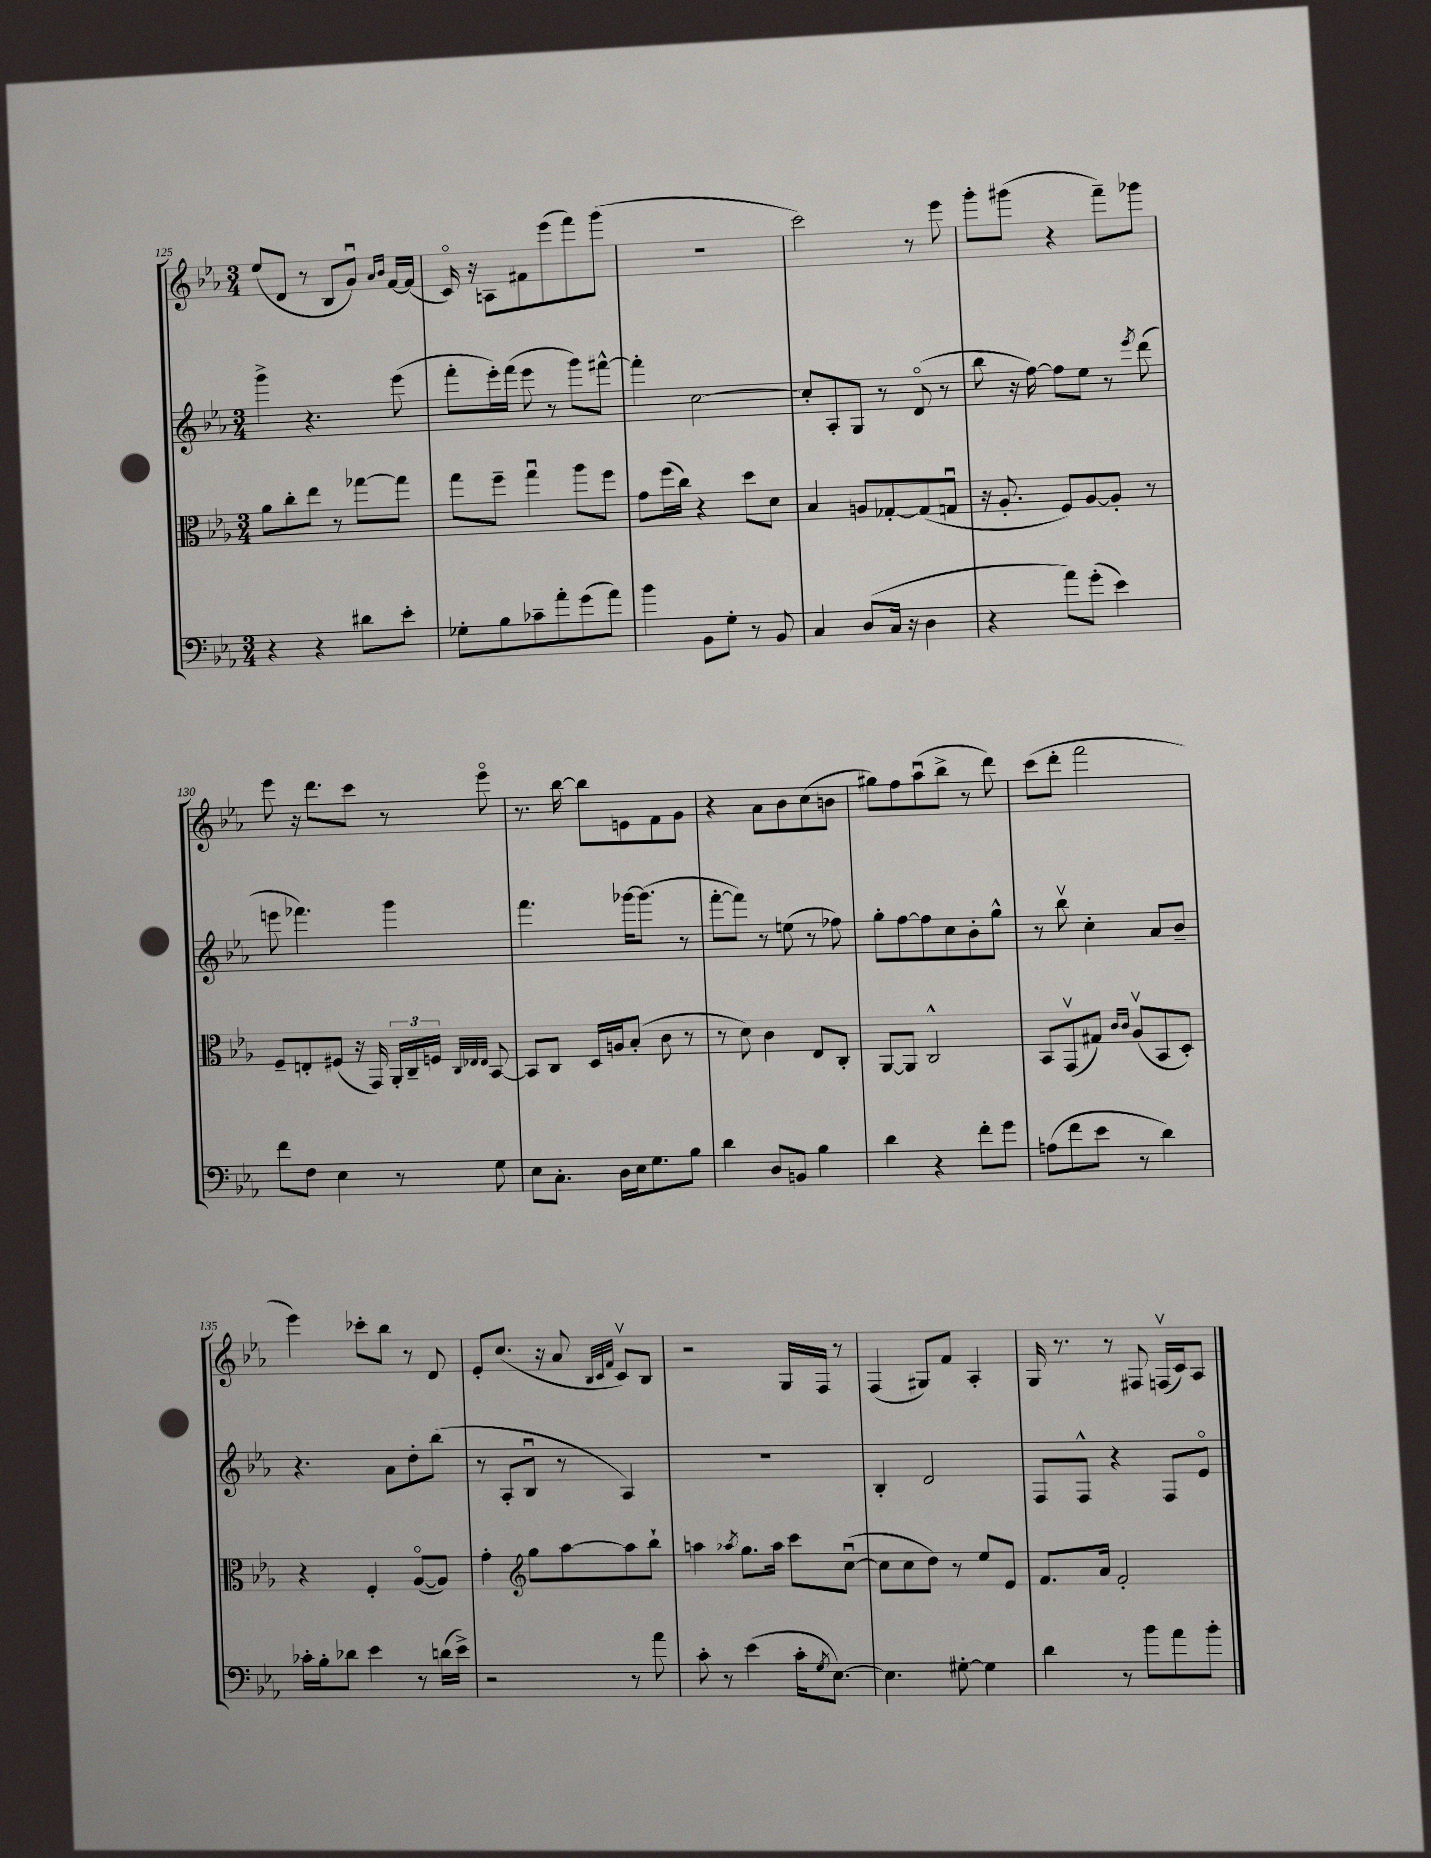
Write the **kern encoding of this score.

**kern	**kern	**kern	**kern
*staff4	*staff3	*staff2	*staff1
*clefF4	*clefC3	*clefG2	*clefG2
*k[b-e-a-]	*k[b-e-a-]	*k[b-e-a-]	*k[b-e-a-]
*M3/4	*M3/4	*M3/4	*M3/4
4r	8a-	4ggg^	(8ee-
.	8cc'	.	8d
4r	8ee-	4.r	8r
.	8r	.	8B-
8d#	[8gg-	.	8gu)
.	.	.	16qqa-
.	.	.	16qqb-
8e-'	8gg-]	(8eee-	[16f
.	.	.	(16f]
=	=	=	=
8G-'	8gg	8fff'	16co)
.	.	.	16r
8B-	8ff~	16eee-')	8A
.	.	(16fff	.
8c-~	4ggu	8eee-	8f#
8a-'	.	8r	(8eee-
(8g	8aa-	8ggg)	8fff)
8a-)	8ff	[8fff#^^	(8ggg
=	=	=	=
4b-	8g	4fff#']	2.r
.	(16ff	.	.
.	16cc)	.	.
8BB-	4r	[2cc	.
8G'	.	.	.
8r	8dd	.	.
8BB-	8d	.	.
=	=	=	=
4C	4B-	8cc']	2ccc)
.	.	8A-'	.
(8D	8A	8G	.
16C	[8G-'	8r	.
16r	.	.	.
4D	(8G-]	(8do	8r
.	8Gu	8r	8eee-
=	=	=	=
4r	16r	8bb-	8ggg'
.	8.A-'	.	.
.	.	16r	(8ggg#
.	.	[16ff)	.
8a-)	8F)	8ff]	4r
(8g'	[8A-	8ee-	.
4e-)	8A-']	8r	8fff~)
.	.	8qeee-	.
.	8r	(8ddd	8ggg-
=	=	=	=
8f	8F~	8eee	8eee-
8F	8E'	4.fff-)	16r
.	.	.	8.ddd
4E-	(8F#	.	.
.	16r	.	8ccc
.	16GG)	.	.
8r	24AA-'	4ggg	8r
.	24C~	.	.
.	24F	.	.
.	32qqC	.	.
.	32qqE-	.	.
.	32qqE-	.	.
8G	[8BB-	.	8eee-o
=	=	=	=
8E-	8BB-]	4.fff	8.r
8.C'	8C	.	.
.	.	.	[16bb-
.	16D	.	8bb-]
16D	16A	.	.
16E-	(8B-'	[16ggg-	8e
8.G	.	(8.ggg-]	.
.	8c	.	8f
8B-	8r	8r	8g
=	=	=	=
4d	8r	[8fff'	4r
.	8d)	8fff])	.
8D	4c	8r	8a-
8BB	.	(8ee	8b-
4B-	8E-	8r	(8cc
.	8C'	8ff-)	8b
=	=	=	=
4d	[8AA-	8gg'	8gg#)
.	8AA-]	[8ff	8ff
4r	2C^^	8ff]	(8aa-u
.	.	8cc	8bb-^
8f'	.	8b-'	8r
8g	.	8gg^^	8ddd)
=	=	=	=
(8A	8BB-	8r	(8ccc
8f	(8GGv	8bb-v	8ddd'
8e-	8G#)	4cc'	2fff
.	16qqc	.	.
.	16qqc	.	.
8r	(8A-v	.	.
4d)	8BB-	8a-	.
.	8D')	8b-~	.
=	=	=	=
16c-'	4r	4.r	4eee-)
16B-'	.	.	.
8d-	.	.	.
4e-	4F'	.	8ccc-'
.	.	8a-	8bb-
8r	([8A-o	8dd'	8r
(16d	8A-])	(8bb-	8d
16e-^)	.	.	.
=	=	=	=
2r	4g'	8r	8e-'
.	.	8A-'	(8.cc
*	*clefG2	*	*
.	8gg	8B-u	.
.	.	.	16r
.	[8aa-	8r	8a-
.	.	.	32qqB-
.	.	.	32qqc
.	.	.	32qqf
8r	8aa-]	4A-)	8cv)
8a-	8bb-`	.	8B-
=	=	=	=
8c'	4aa	2.r	2r
8r	.	.	.
.	8qaa-	.	.
(4e-	8.gg	.	.
.	16aa-	.	.
16c'	8ccc	.	16G
8qG	.	.	.
[8.E-)	.	.	16F
.	([8ccu	.	8r
=	=	=	=
4.E-]	8cc]	4B-'	(4F
.	8cc	.	.
.	8dd)	2d	8G#)
[8G#'	8r	.	8f
4G#]	8ee-	.	4A-'
.	8e-	.	.
=	=	=	=
4d	8.f	8F	16G
.	.	.	8.r
.	.	8F^^	.
.	16a-	.	.
8r	2f'	4r	8r
8b-	.	.	8F#
8a-	.	8F	(16Fv
.	.	.	16c)
8b-'	.	8e-o	8A-
==	==	==	==
*-	*-	*-	*-
